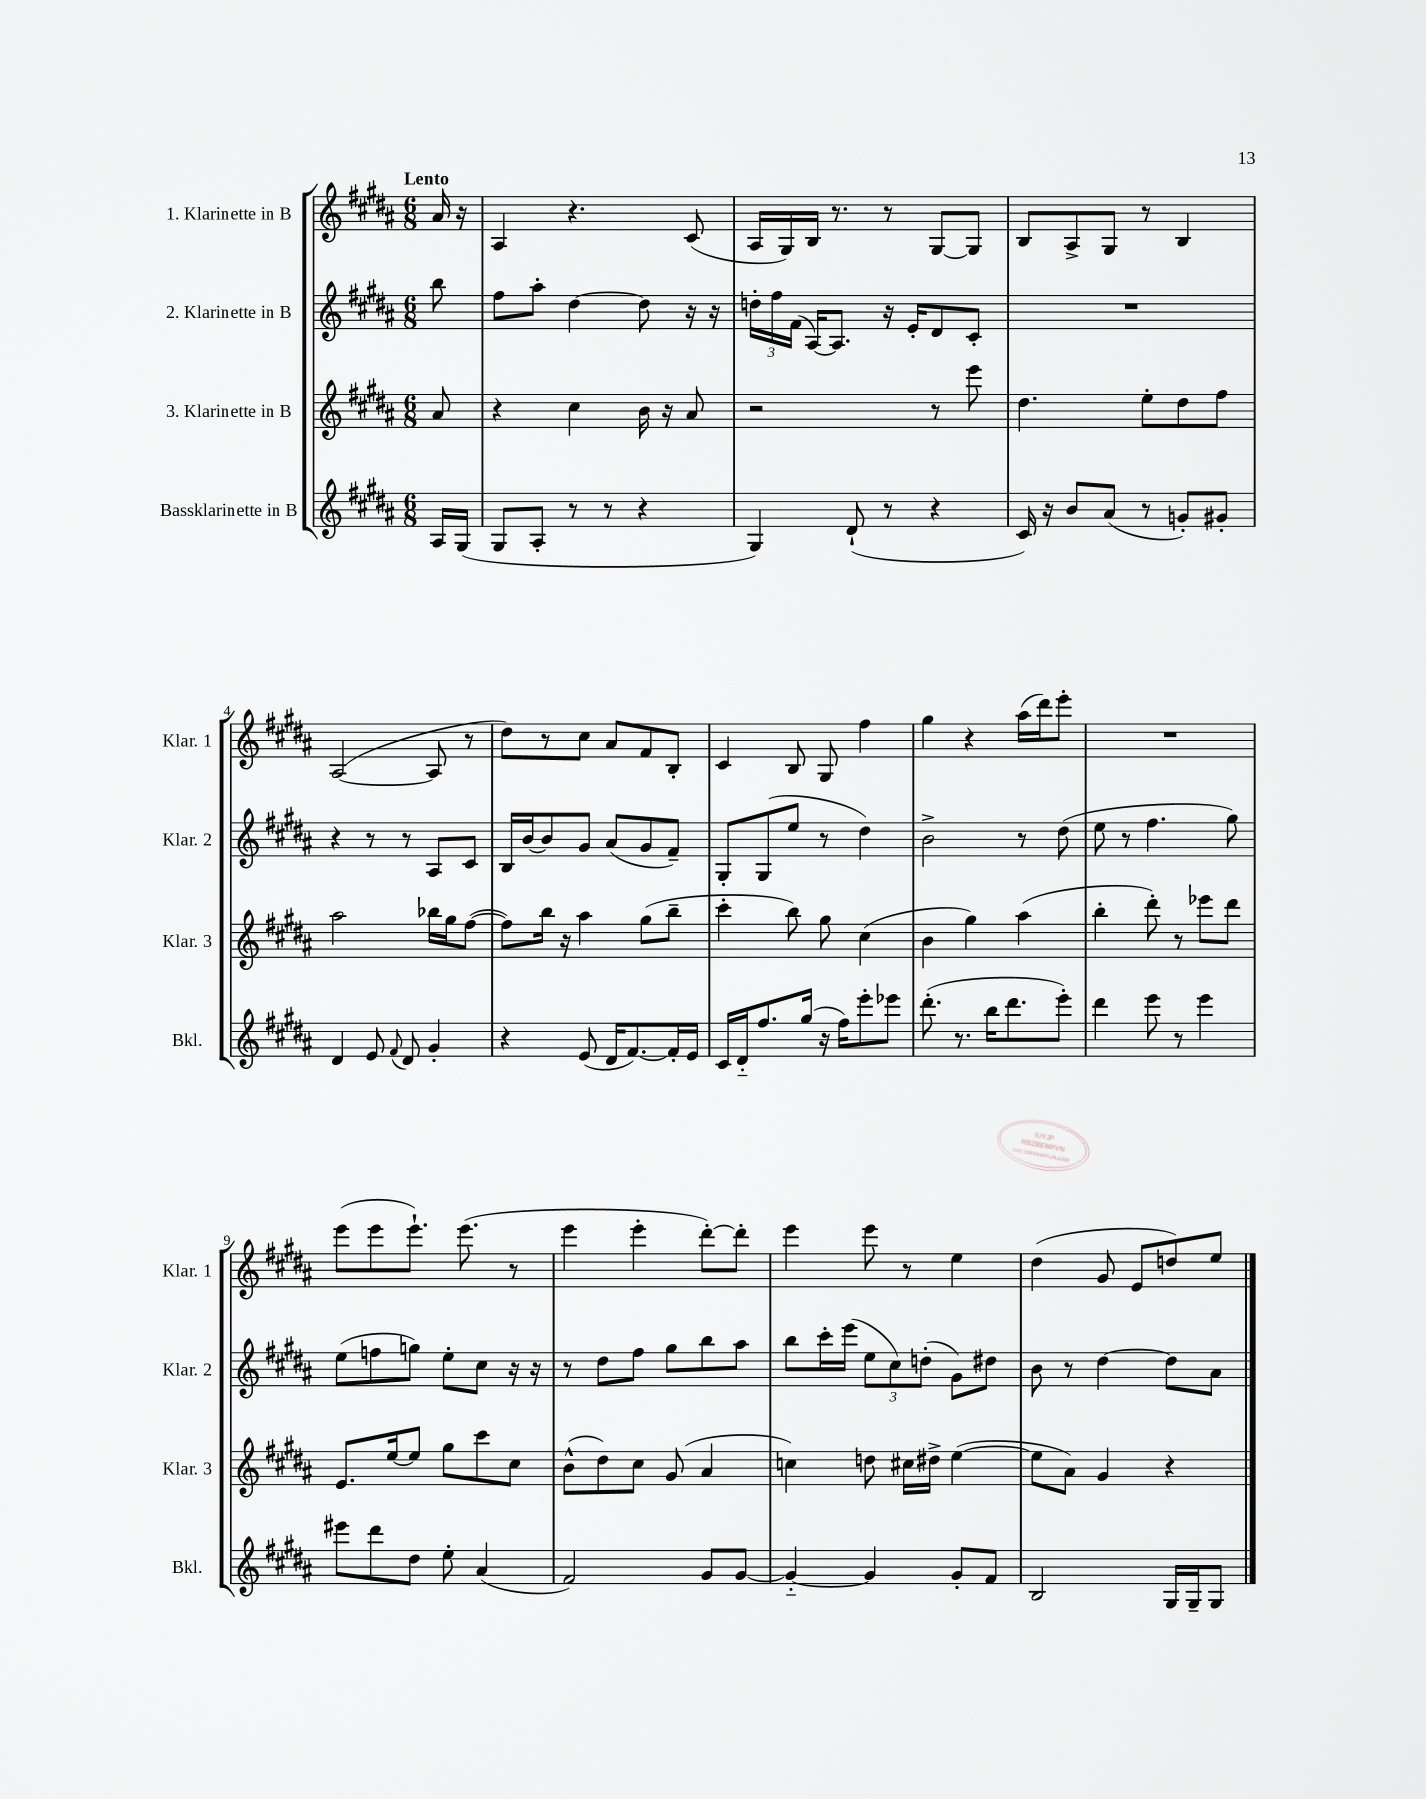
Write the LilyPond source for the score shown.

<<
\new StaffGroup <<
\new Staff = "s0" \with { instrumentName = "1. Klarinette in B" shortInstrumentName = "Klar. 1" } {
    \clef treble \key b \major \numericTimeSignature \time 6/8 \partial 8 \tempo "Lento"
    \autoBeamOff ais'16 r16 |
    ais4 r4. cis'8( |
    ais16[ gis16) b16] r8. r8 gis8[~ gis8] |
    b8[ ais8-> gis8] r8 b4 |
    ais2~( ais8 r8 |
    dis''8[) r8 cis''8] ais'8[ fis'8 b8]-. |
    cis'4 b8 gis8 fis''4 |
    gis''4 r4 ais''16[( dis'''16) e'''8]-. |
    R2. |
    e'''8[( e'''8 e'''8.]-!) e'''8.( r8 |
    e'''4 e'''4-. dis'''8[~-.) dis'''8]-. |
    e'''4 e'''8 r8 e''4 |
    dis''4( gis'8 e'8[ d''8) e''8] \bar "|." |
}
\new Staff = "s1" \with { instrumentName = "2. Klarinette in B" shortInstrumentName = "Klar. 2" } {
    \clef treble \key b \major \numericTimeSignature \time 6/8 \partial 8
    \autoBeamOff b''8 |
    fis''8[ ais''8]-. dis''4~ dis''8 r16 r16 |
    \tuplet 3/2 { d''16[-. fis''16 fis'16]( } ais16[~) ais8.] r16 e'16[-. dis'8 cis'8]-. |
    R2. |
    r4 r8 r8 ais8[ cis'8] |
    b16[ b'16~ b'8 gis'8] ais'8[( gis'8 fis'8]--) |
    gis8[-. gis8( e''8] r8 dis''4) |
    b'2-> r8 dis''8( |
    e''8 r8 fis''4. gis''8) |
    e''8[( f''8 g''8]) e''8[-. cis''8] r16 r16 |
    r8 dis''8[ fis''8] gis''8[ b''8 ais''8] |
    b''8[ cis'''16-. e'''16]( \tuplet 3/2 { e''8[ cis''8) d''8]-.( } gis'8[) dis''8] |
    b'8 r8 dis''4~ dis''8[ ais'8] \bar "|." |
}
\new Staff = "s2" \with { instrumentName = "3. Klarinette in B" shortInstrumentName = "Klar. 3" } {
    \clef treble \key b \major \numericTimeSignature \time 6/8 \partial 8
    \autoBeamOff ais'8 |
    r4 cis''4 b'16 r16 ais'8 |
    r2 r8 e'''8 |
    dis''4. e''8[-. dis''8 fis''8] |
    ais''2 bes''16[ gis''16 fis''8]~( |
    fis''8[) b''16] r16 ais''4 gis''8[( b''8]-- |
    cis'''4-. b''8) gis''8 cis''4( |
    b'4 gis''4) ais''4( |
    b''4-. dis'''8-.) r8 ees'''8[ dis'''8] |
    e'8.[ e''16~ e''8] gis''8[ cis'''8 cis''8] |
    b'8[-^( dis''8) cis''8] gis'8( ais'4 |
    c''4) d''8 cis''16[ dis''16]-> e''4~( |
    e''8[ ais'8]) gis'4 r4 \bar "|." |
}
\new Staff = "s3" \with { instrumentName = "Bassklarinette in B" shortInstrumentName = "Bkl." } {
    \clef treble \key b \major \numericTimeSignature \time 6/8 \partial 8
    \autoBeamOff ais16[ gis16]( |
    gis8[ ais8]-. r8 r8 r4 |
    gis4) dis'8-!( r8 r4 |
    cis'16) r16 b'8[ ais'8]( r8 g'8[-.) gis'8]-. |
    dis'4 e'8 \appoggiatura { fis'8 } dis'8 gis'4-. |
    r4 e'8( dis'16[ fis'8.~) fis'16-. e'16] |
    cis'16[ dis'16-_ fis''8. gis''16]( r16 fis''16[) e'''8-. ees'''8] |
    dis'''8.-.( r8. b''16[ dis'''8. e'''8]-.) |
    dis'''4 e'''8 r8 e'''4 |
    eis'''8[ dis'''8 dis''8] e''8-. ais'4( |
    fis'2) gis'8[ gis'8]~ |
    gis'4~-_ gis'4 gis'8[-. fis'8] |
    b2 gis16[ gis16-- gis8] \bar "|." |
}
>>
>>
